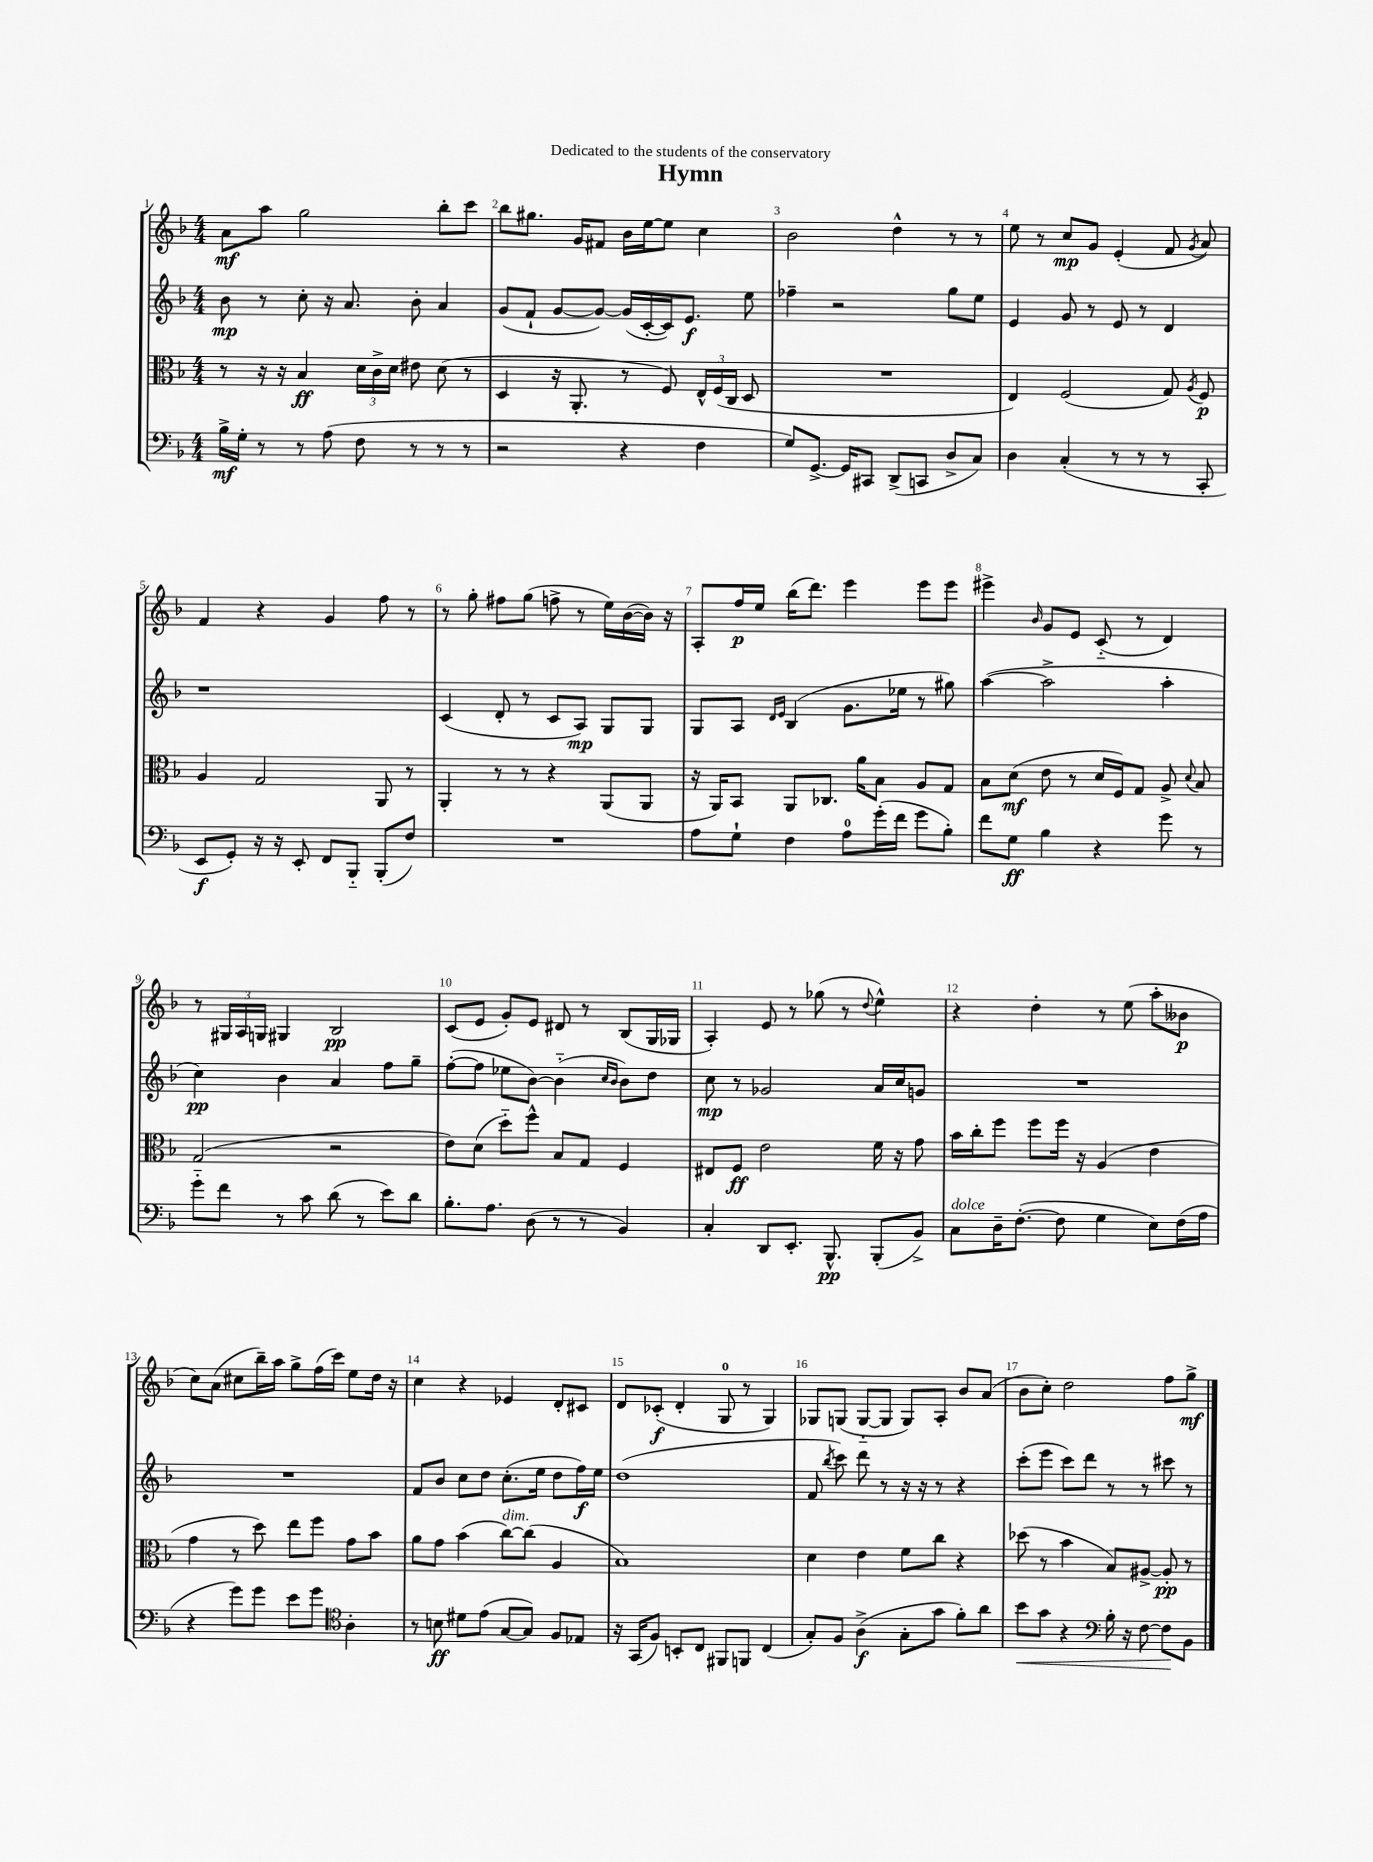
\header { title = "Hymn" dedication = "Dedicated to the students of the conservatory" }
<<
\new StaffGroup <<
\new Staff = "s0" {
    \clef treble \key f \major \numericTimeSignature \time 4/4
    \autoBeamOff a'8[\mf a''8] g''2 bes''8[-. c'''8] |
    bes''8[ gis''8.] g'16[ fis'8] bes'16[ e''16~ e''8] c''4 |
    bes'2 d''4-^ r8 r8 |
    e''8 r8 c''8[\mp g'8] e'4-.( f'8 \acciaccatura { g'8 } a'8) |
    f'4 r4 g'4 f''8 r8 |
    r8 g''8-. fis''8[ g''8]( f''8-> r8 e''16[) bes'16~( bes'16]) r16 |
    a8[-. f''16\p e''16] bes''16[( d'''8.]) e'''4 e'''8[ e'''8] |
    eis'''4-> \grace { bes'16 } g'8[ e'8] c'8-_( r8 d'4) |
    r8 \tuplet 3/2 { gis16[ a16 g16] } gis4 bes2\pp |
    c'8[( e'8] g'8[-.) e'8] dis'8 r8 bes8[( g16 ges16] |
    a4-.) e'8 r8 ges''8( r8 \appoggiatura { d''8 } e''4-^) |
    r4 d''4-. r8 e''8( a''8[-. beses'8]\p |
    c''8[) a'8]( cis''8[ bes''16--) a''16] g''8[-> f''16( c'''16]) e''8[ d''16] r16 |
    c''4 r4 ees'4 d'8[-. cis'8] |
    d'8[ ces'8]-.\f( d'4-. g8-0 r8 g4) |
    ges8[ g8]( g8[~-_ g8] g8[) a8]-. bes'8[ a'8]( |
    bes'8[ c''8]-.) d''2 f''8[ g''8]->\mf \bar "|." |
}
\new Staff = "s1" {
    \clef treble \key f \major \numericTimeSignature \time 4/4
    \autoBeamOff bes'8\mp r8 c''8-. r16 a'8. bes'8-. a'4 |
    g'8[( f'8]-! g'8[~ g'8]~) g'16[( c'16~-. c'16) e'8.]\f e''8 |
    fes''4-- r2 g''8[ e''8] |
    e'4 g'8 r8 e'8 r8 d'4 |
    r1 |
    c'4( d'8-. r8 c'8[ a8]\mp) g8[ g8] |
    g8[ a8] \grace { d'16[ e'16] } bes4( g'8.[ ees''16] r8 gis''8) |
    a''4~( a''2-> a''4-. |
    c''4\pp) bes'4 a'4 f''8[ g''8]-- |
    f''8[~-.( f''8] ees''8[ bes'8]~) bes'4-_( \grace { c''16[ bes'16] } bes'8[) d''8] |
    c''8\mp r8 ges'2 a'16[ c''16 g'8] |
    R1 |
    R1 |
    f'8[ bes'8] c''8[ d''8] c''8.[-.( e''16] d''8[ f''16\f) e''16] |
    d''1( |
    f'8 \acciaccatura { bes''8 } c'''8) d'''8 r8 r16 r16 r8 r4 |
    c'''8[-.( e'''8] c'''8[) d'''8] r8 r8 cis'''8 r8 \bar "|." |
}
\new Staff = "s2" {
    \clef alto \key f \major \numericTimeSignature \time 4/4
    \autoBeamOff r8 r16 r16 bes4\ff \tuplet 3/2 { d'16[ c'16-> d'16] } eis'8 d'8( r8 |
    d4 r16 a,8.-. r8 f8) \tuplet 3/2 { e16[-^ f16( c16] } d8 |
    R1 |
    e4) f2( g8) \acciaccatura { a8 } f8\p |
    a4 g2 a,8 r8 |
    a,4-. r8 r8 r4 a,8[( a,8] |
    r16 a,16[) bes,8] a,8[ ces8.] a'16[ bes8] a8[ g8] |
    bes8[ d'8]\mf( e'8 r8 d'16[ f16) g8] a8-> \appoggiatura { d'8 } bes8 |
    g2( r2 |
    e'8[) d'8]( d''8[-_) f''8]-^ bes8[ g8] f4 |
    eis8[ f8]\ff e'2 f'16 r16 g'8 |
    bes'16[ c''16-. f''8] f''8[ f''16] r16 a4( e'4 |
    g'4 r8 d''8) e''8[ f''8] g'8[ bes'8] |
    a'8[ g'8] bes'4( c''8[~^\markup { \italic "dim." }) c''8]( a4 |
    bes1) |
    d'4 e'4 f'8[ c''8] r4 |
    des''8( r8 bes'4 bes8[) ais8]~-> ais8-.\pp r8 \bar "|." |
}
\new Staff = "s3" {
    \clef bass \key f \major \numericTimeSignature \time 4/4
    \autoBeamOff bes16[->\mf g16]-. r8 r8 a8( f8 r8 r8 r8 |
    r2 r4 f4 |
    g8[) g,8.]~-> g,16[ cis,8] d,8[->( c,8] d8[-> c8]) |
    d4 c4-.( r8 r8 r8 c,8-. |
    e,8[\f g,8]-.) r16 r16 e,8-. f,8[ bes,,8]-_ bes,,8[-.( f8]) |
    R1 |
    a8[ g8]-! f4 a8[-0 g'16-.( f'16] g'8[ bes8]-.) |
    f'8[ g8]\ff bes4 r4 g'8 r8 |
    g'8[-_ f'8] r8 c'8 d'8( r8 e'8[) d'8] |
    bes8.[-. a8.] d8( r8 r8 bes,4) |
    c4-. d,8[ e,8.]-. bes,,8.-^\pp bes,,8[-.( bes,8]->) |
    c8[^\markup { \italic "dolce" } d16-- f8.]~-.( f8 g4 e8[) f16( a16] |
    r4 g'8[) g'8] e'8[ g'8] \clef tenor a4-. |
    r8 b8\ff dis'8[ e'8]( g8[~ g8]) f8[ ees8] |
    r16 g,16[( f8]) b,8[-. c8] fis,8[ f,8] c4( |
    g8[-.) f8] a4->\f( g8[-. g'8] f'8[-.) a'8] |
    bes'8[\< g'8] r4 \clef bass bes16-. r16 f8~ f8[\! bes,8] \bar "|." |
}
>>
>>
\layout { \context { \Score \override BarNumber.break-visibility = ##(#f #t #t) barNumberVisibility = #all-bar-numbers-visible } }
